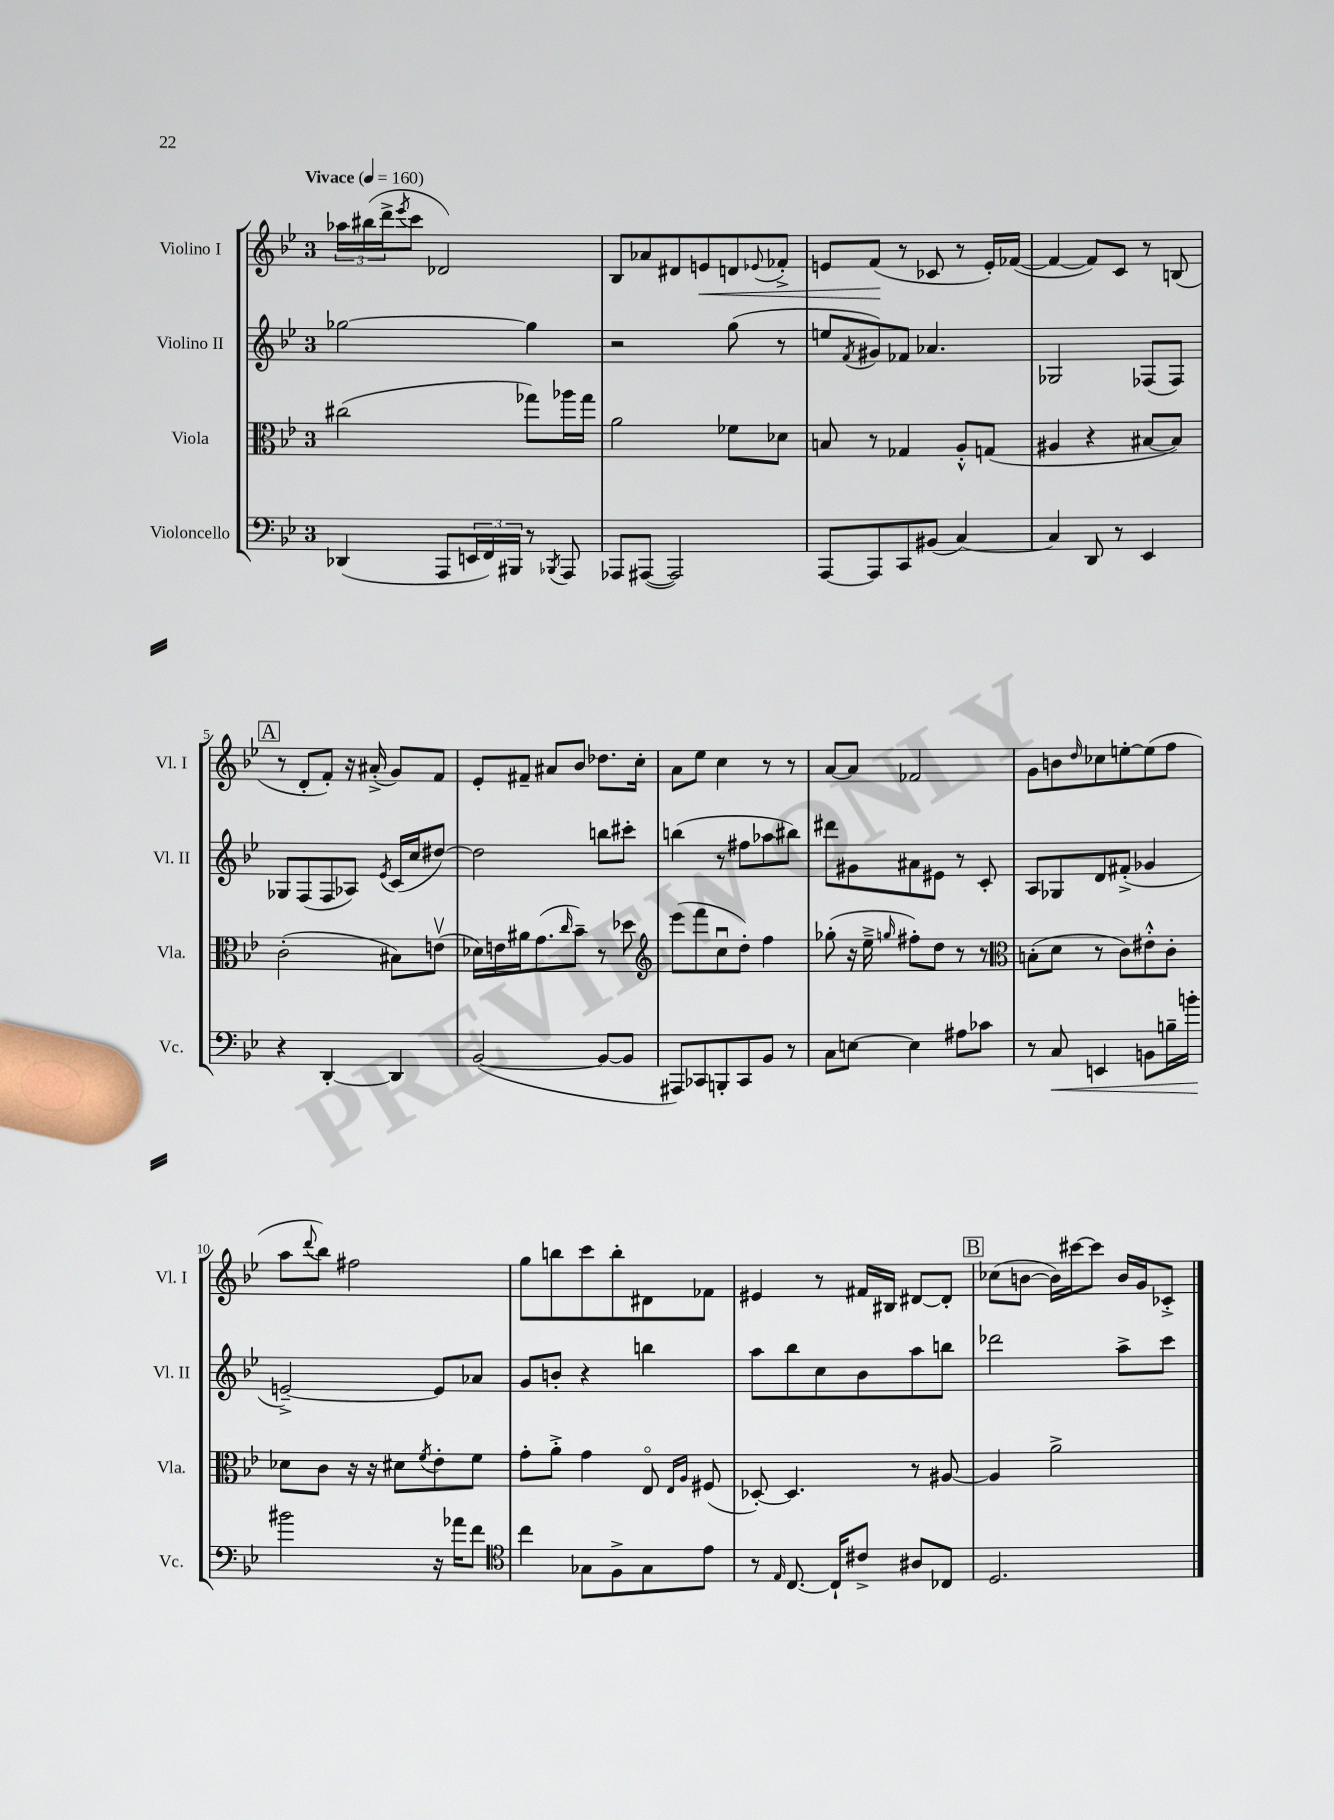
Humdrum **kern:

**kern	**kern	**kern	**kern
*staff4	*staff3	*staff2	*staff1
*clefF4	*clefC3	*clefG2	*clefG2
*k[b-e-]	*k[b-e-]	*k[b-e-]	*k[b-e-]
*M3/4	*M3/4	*M3/4	*M3/4
*MM160	*MM160	*MM160	*MM160
(4DD-/	(2cc#\	[2gg-\	24aa-\LL
.	.	.	(24bb#\
.	.	.	24ddd^\J
.	.	.	8qeee-/
.	.	.	8ccc\J
8AAA/L	.	.	2d-/)
24EE/L	.	.	.
24FF/)	.	.	.
24BBB#/JJ	.	.	.
8r	8gg-\L)	4gg-\]	.
8qBBB-/	.	.	.
8AAA/	16aa-\L	.	.
.	16gg-\JJ	.	.
=	=	=	=
8AAA-/L	2a\	2r	8B-/L
([8AAA#/J	.	.	8a-/
2AAA#/])	.	.	8d#/
.	.	.	8e/
.	8f-\L	(8gg\	8d/
.	.	.	8qqe-/
.	8d-\J	8r	8f-'^/J
=	=	=	=
[8AAA/L	8B/	8ee/L	8e/L
.	.	8qf/	.
8AAA/]	8r	8g#/)	(8f/J
8CC/	4G-/	8f-/J	8r
(8BB#/J	.	4.a-/	8c-/
[4C/)	8A'^^/L	.	8r
.	(8G/J	.	16e'/LL)
.	.	.	([16f-/JJ
=	=	=	=
4C/]	4A#/	2G-/	4f-/_
8DD/	4r	.	8f-/]L)
8r	.	.	8c/J
4EE-/	[8B#/L	(8F-/L	8r
.	8B#/]J)	8F-/J)	(8B/
=	=	=	=
4r	(2c'\	8G-/L	8r
.	.	(8F/	8d'/L
[4DD'/	.	8F/	8f'/J)
.	.	8A-/J)	16r
.	.	.	(16a#'^/
.	.	8qe-/	.
4DD/]	8B#\L)	(16c/LL	8g/L)
.	.	16cc/J	.
.	(8ev\J	[8dd#/J)	8f/J
=	=	=	=
([2BB-/	16d-\LL)	2dd#\]	8e-'/L
.	16e\	.	.
.	16a#\J	.	8f#~/J
.	(8.g\	.	.
.	.	.	8a#/L
.	16qqcc/	.	.
.	8b-~\J)	.	8b-/J
8BB-/_L	8r	8bb\L	8.dd-\L
8BB-/]J	8dd-\	8ccc#'\J	.
.	.	.	16cc'\Jk
=	=	=	=
*	*clefG2	*	*
8AAA#/L)	(8eee-\L	(4bb\	8a\L
8CC-/	8fff\	.	8ee-\J
8BBB'/	8ccu\	8r	4cc\
8CC-/	8dd'\J)	8ff#\L	.
8BB-/J	4ff\	8aa-\	8r
8r	.	8bb#\J)	8r
=	=	=	=
8C\L	(8gg-'\	8ddd#\L	[8a/L
[8E\J	16r	8g#\	8a/]J
.	16ee-~^\	.	.
.	16qqgg/	.	.
4E\]	8ff#'\L)	8a#\	2f-/
.	8dd\J	8e#\J	.
8A#\L	8r	8r	.
8c-\J	8r	8c'/	.
=	=	=	=
*	*clefC3	*	*
8r	(8B'\L	8A/L	8g\L
8C/	8d\J	8G-/	8b\
.	.	.	16qqdd/
4EE/	8r	8d/	8cc-\
.	8c\L)	(8f#'^/J	[8ee'\
8BB\L	8e#'^^\	4g-/	(8ee\]
16B~\L	8c'\J	.	8ff\J
16b'\JJ	.	.	.
=	=	=	=
2b#\	8d-\L	[2e~^/)	8aa\L
.	.	.	8qqddd/
.	8c\J	.	8bb-\J)
.	16r	.	2ff#\
.	16r	.	.
.	8d#\L	.	.
.	8qf/	.	.
16r	8e-'\	8e/]L	.
16a-\LK	.	.	.
8f\J	8f\J	8a-/J	.
=	=	=	=
*clefC4	*	*	*
4cc\	8g'\L	8g/L	8gg\L
.	8a'^\J	8b'/J	8bb\
8G-\L	4g\	4r	8ccc\
8F^\	.	.	8bb'\
8G-\	8E-o/	4bb\	8d#\
.	16qqE-/LL	.	.
.	16qqA/JJ	.	.
8e-\J	(8F#/	.	8f-\J
=	=	=	=
8r	[8D-'/)	8aa\L	4e#/
16qqE-/	.	.	.
[8.C/	4.D-/]	8bb-\	.
.	.	8cc\	8r
16C`/]LK	.	.	.
8c#^/J	.	8b-\	16f#/LL
.	.	.	16B#/JJ
8A#/L	8r	8aa\	[8d#/L
8C-/J	[8A#/	8bb\J	8d#'/]J
=	=	=	=
2.D/	4A#/]	2ddd-\	(8cc-\L
.	.	.	[8b\J
.	2a^\	.	16b\]LL)
.	.	.	[16ccc#\J
.	.	.	8ccc#\]J
.	.	8aa^\L	16b/LL
.	.	.	16g/J
.	.	8ccc\J	8c-'^/J
==	==	==	==
*-	*-	*-	*-
